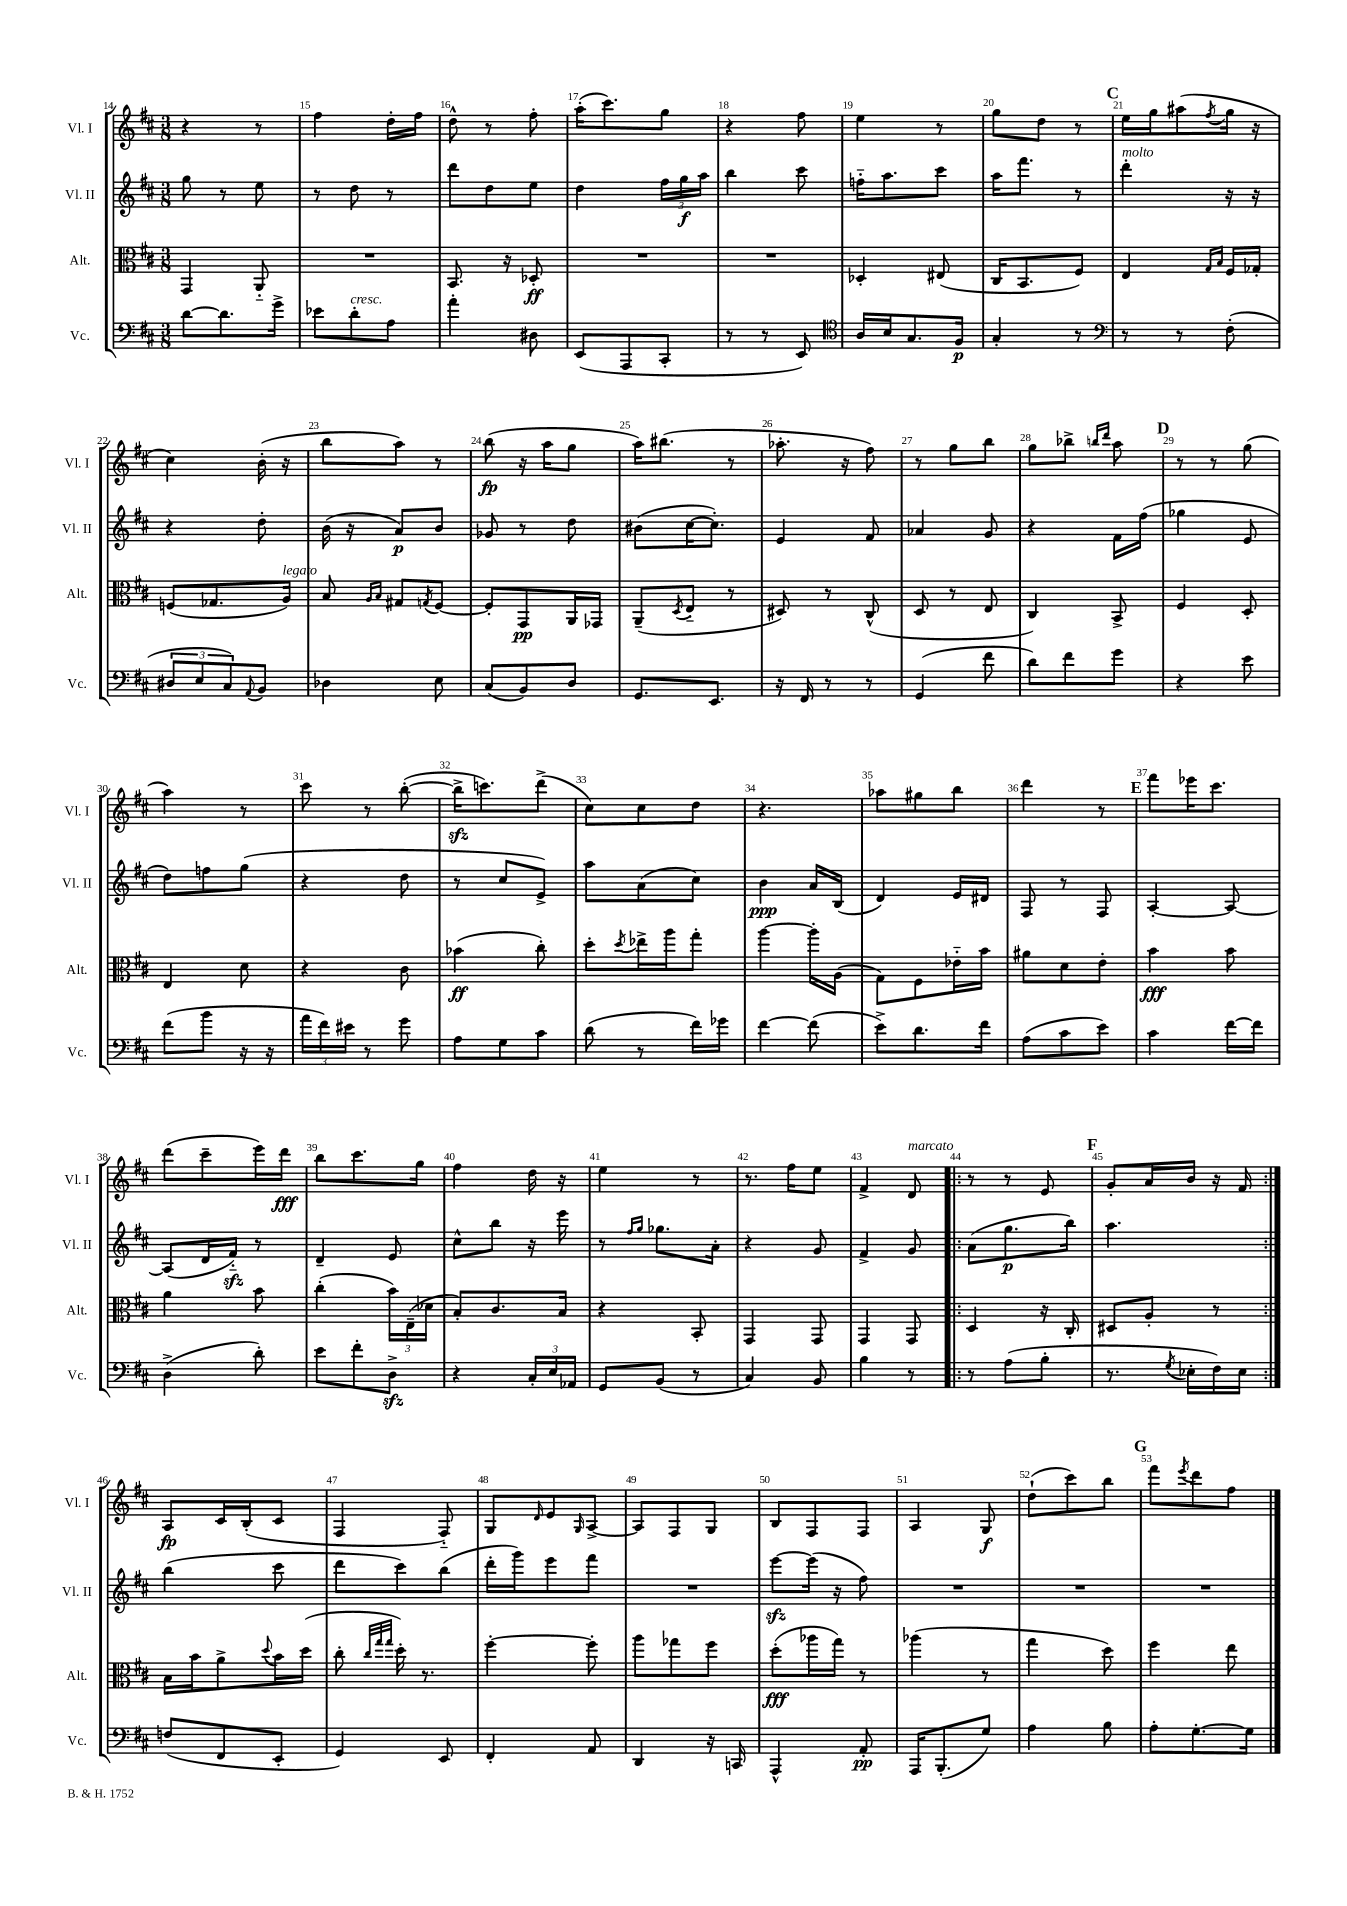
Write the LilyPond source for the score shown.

<<
\new StaffGroup <<
\new Staff = "s0" \with { instrumentName = "Vl. I" shortInstrumentName = "Vl. I" } {
    \clef treble \key d \major \numericTimeSignature \time 3/8
    r4 r8 |
    fis''4 d''16-. fis''16 |
    d''8-^ r8 fis''8-. |
    a''16-.( cis'''8.) g''8 |
    r4 fis''8 |
    e''4 r8 |
    g''8 d''8 r8 |
    \mark \markup { \bold "C" } e''16 g''16 ais''8( \acciaccatura { fis''8 } g''16 r16 |
    cis''4) b'16-.( r16 |
    b''8 a''8) r8 |
    b''8\fp( r16 a''16 g''8 |
    a''16) bis''8.( r8 |
    aes''8.-. r16 fis''8) |
    r8 g''8 b''8 |
    g''8 bes''8-> \grace { b''16 d'''16 } a''8 |
    \mark \markup { \bold "D" } r8 r8 g''8( |
    a''4) r8 |
    cis'''8 r8 b''8~-.( |
    b''16->\sfz c'''8.) d'''8->( |
    cis''8) cis''8 d''8 |
    r4. |
    aes''8 gis''8 b''8 |
    d'''4 r8 |
    \mark \markup { \bold "E" } fis'''8 ees'''16 cis'''8. |
    d'''8( cis'''8-- e'''16) d'''16\fff |
    b''8 cis'''8. g''16 |
    fis''4 d''16 r16 |
    e''4 r8 |
    r8. fis''16 e''8 |
    fis'4-> d'8^\markup { \italic "marcato" } |
    \repeat volta 2 { r8 r8 e'8 |
    \mark \markup { \bold "F" } g'8-. a'16 b'16 r16 fis'16 | }
    a8\fp cis'16 b16-.( cis'8 |
    fis4 fis8-_) |
    g8 \grace { d'16 } e'8 \grace { g16 } a8~-> |
    a8 fis8 g8 |
    b8 fis8 fis8 |
    a4 g8\f |
    d''8-!( cis'''8) b''8 |
    \mark \markup { \bold "G" } fis'''8 \acciaccatura { e'''8 } d'''8 fis''8 \bar "|." |
}
\new Staff = "s1" \with { instrumentName = "Vl. II" shortInstrumentName = "Vl. II" } {
    \clef treble \key d \major \numericTimeSignature \time 3/8
    g''8 r8 e''8 |
    r8 d''8 r8 |
    d'''8 d''8 e''8 |
    d''4 \tuplet 3/2 { fis''16 g''16\f a''16 } |
    b''4 cis'''8 |
    f''16-_ a''8. cis'''8 |
    a''16 fis'''8. r8 |
    \mark \markup { \bold "C" } d'''4-.^\markup { \italic "molto" } r16 r16 |
    r4 d''8-. |
    b'16( r16 a'8\p) b'8 |
    ges'8 r8 d''8 |
    bis'8( cis''16~ cis''8.-.) |
    e'4 fis'8 |
    aes'4 g'8 |
    r4 fis'16 fis''16( |
    \mark \markup { \bold "D" } ges''4 e'8 |
    d''8) f''8 g''8( |
    r4 d''8 |
    r8 cis''8 e'8->) |
    a''8 a'8( cis''8) |
    b'4\ppp a'16 b16( |
    d'4) e'16 dis'16 |
    fis8 r8 fis8 |
    \mark \markup { \bold "E" } a4~-. a8~ |
    a8( d'16 fis'16-_\sfz) r8 |
    d'4-- e'8 |
    cis''8-^ b''8 r16 e'''16 |
    r8 \grace { fis''16 g''16 } ges''8. a'16-. |
    r4 g'8 |
    fis'4-> g'8 |
    \repeat volta 2 { a'8( g''8.\p b''16) |
    \mark \markup { \bold "F" } a''4. | }
    b''4( cis'''8 |
    d'''8 cis'''8) b''8( |
    d'''16-. g'''16) e'''8 fis'''8 |
    R4. |
    e'''8~\sfz e'''16( r16 fis''8) |
    R4. |
    R4. |
    \mark \markup { \bold "G" } R4. \bar "|." |
}
\new Staff = "s2" \with { instrumentName = "Alt." shortInstrumentName = "Alt." } {
    \clef alto \key d \major \numericTimeSignature \time 3/8
    g,4 a,8-_ |
    R4. |
    b,8. r16 des8-.\ff |
    R4. |
    R4. |
    des4-. eis8( |
    cis16 b,8. fis8) |
    \mark \markup { \bold "C" } e4 \grace { g16 b16 } fis16 ges16-. |
    f8( ges8. a16^\markup { \italic "legato" }) |
    b8 \grace { a16 b16 } gis8 \acciaccatura { g8 } fis8~ |
    fis8-. g,8\pp a,16 ges,16 |
    a,8--( \acciaccatura { d8 } e8-_ r8 |
    dis8) r8 cis8-^( |
    d8 r8 e8 |
    cis4) b,8-> |
    \mark \markup { \bold "D" } fis4 d8-. |
    e4 d'8 |
    r4 cis'8 |
    bes'4\ff( cis''8-.) |
    d''8-. \acciaccatura { d''8 } ees''16-> a''16 g''8-. |
    a''4~ a''16-. a16( |
    g8) fis8 ees'16-_ b'16 |
    ais'8 d'8 e'8-. |
    \mark \markup { \bold "E" } b'4\fff b'8 |
    a'4 b'8 |
    cis''4-.( \tuplet 3/2 { b'16) e16--( des'16 } |
    b8-.) cis'8. b16 |
    r4 b,8-. |
    g,4 g,8 |
    g,4 g,8 |
    \repeat volta 2 { d4 r16 cis16-. |
    \mark \markup { \bold "F" } dis8 a8-. r8 | }
    b16 b'16 a'8-> \appoggiatura { d''8 } b'16 d''16( |
    cis''8-. \grace { cis''32 g''32 g''32 } d''16-.) r8. |
    fis''4~-. fis''8-. |
    a''8 ges''8 fis''8 |
    d''8-.\fff( aes''16 g''16) r8 |
    aes''4( r8 |
    g''4 d''8) |
    \mark \markup { \bold "G" } fis''4 e''8 \bar "|." |
}
\new Staff = "s3" \with { instrumentName = "Vc." shortInstrumentName = "Vc." } {
    \clef bass \key d \major \numericTimeSignature \time 3/8
    d'8~ d'8. g'16-> |
    ees'8 d'8-.^\markup { \italic "cresc." } a8 |
    a'4-. dis8 |
    e,8( a,,8 cis,8-. |
    r8 r8 e,8) |
    \clef tenor a16 b16 g8. fis16\p |
    g4-. r8 |
    \mark \markup { \bold "C" } \clef bass r8 r8 fis8-.( |
    \tuplet 3/2 { dis8 e8 cis8) } \appoggiatura { a,8 } b,8 |
    des4 e8 |
    cis8( b,8) d8 |
    g,8. e,8. |
    r16 fis,16 r8 r8 |
    g,4( fis'8 |
    d'8) fis'8 g'8 |
    \mark \markup { \bold "D" } r4 e'8 |
    fis'8( b'8 r16 r16 |
    \tuplet 3/2 { a'16 fis'16) eis'16 } r8 g'8 |
    a8 g8 cis'8 |
    d'8( r8 fis'16) ges'16 |
    fis'4~ fis'8( |
    e'8->) d'8. fis'16 |
    a8( cis'8 e'8) |
    \mark \markup { \bold "E" } cis'4 fis'16~ fis'16 |
    d4->( d'8-.) |
    e'8 fis'8-. d8->\sfz |
    r4 \tuplet 3/2 { cis16-. e16 aes,16 } |
    g,8 b,8( r8 |
    cis4) b,8 |
    b4 r8 |
    \repeat volta 2 { r8 a8( b8-. |
    \mark \markup { \bold "F" } r8. \acciaccatura { g8 } ees16-. fis16) ees16 | }
    f8( fis,8 e,8-. |
    g,4) e,8 |
    fis,4-. a,8 |
    d,4 r16 c,16 |
    a,,4-^ a,8-.\pp |
    a,,16 b,,8.-.( g8) |
    a4 b8 |
    \mark \markup { \bold "G" } a8-. g8.~-. g16 \bar "|." |
}
>>
>>
\layout { \context { \Score currentBarNumber = #14 \override BarNumber.break-visibility = ##(#f #t #t) barNumberVisibility = #all-bar-numbers-visible } }
